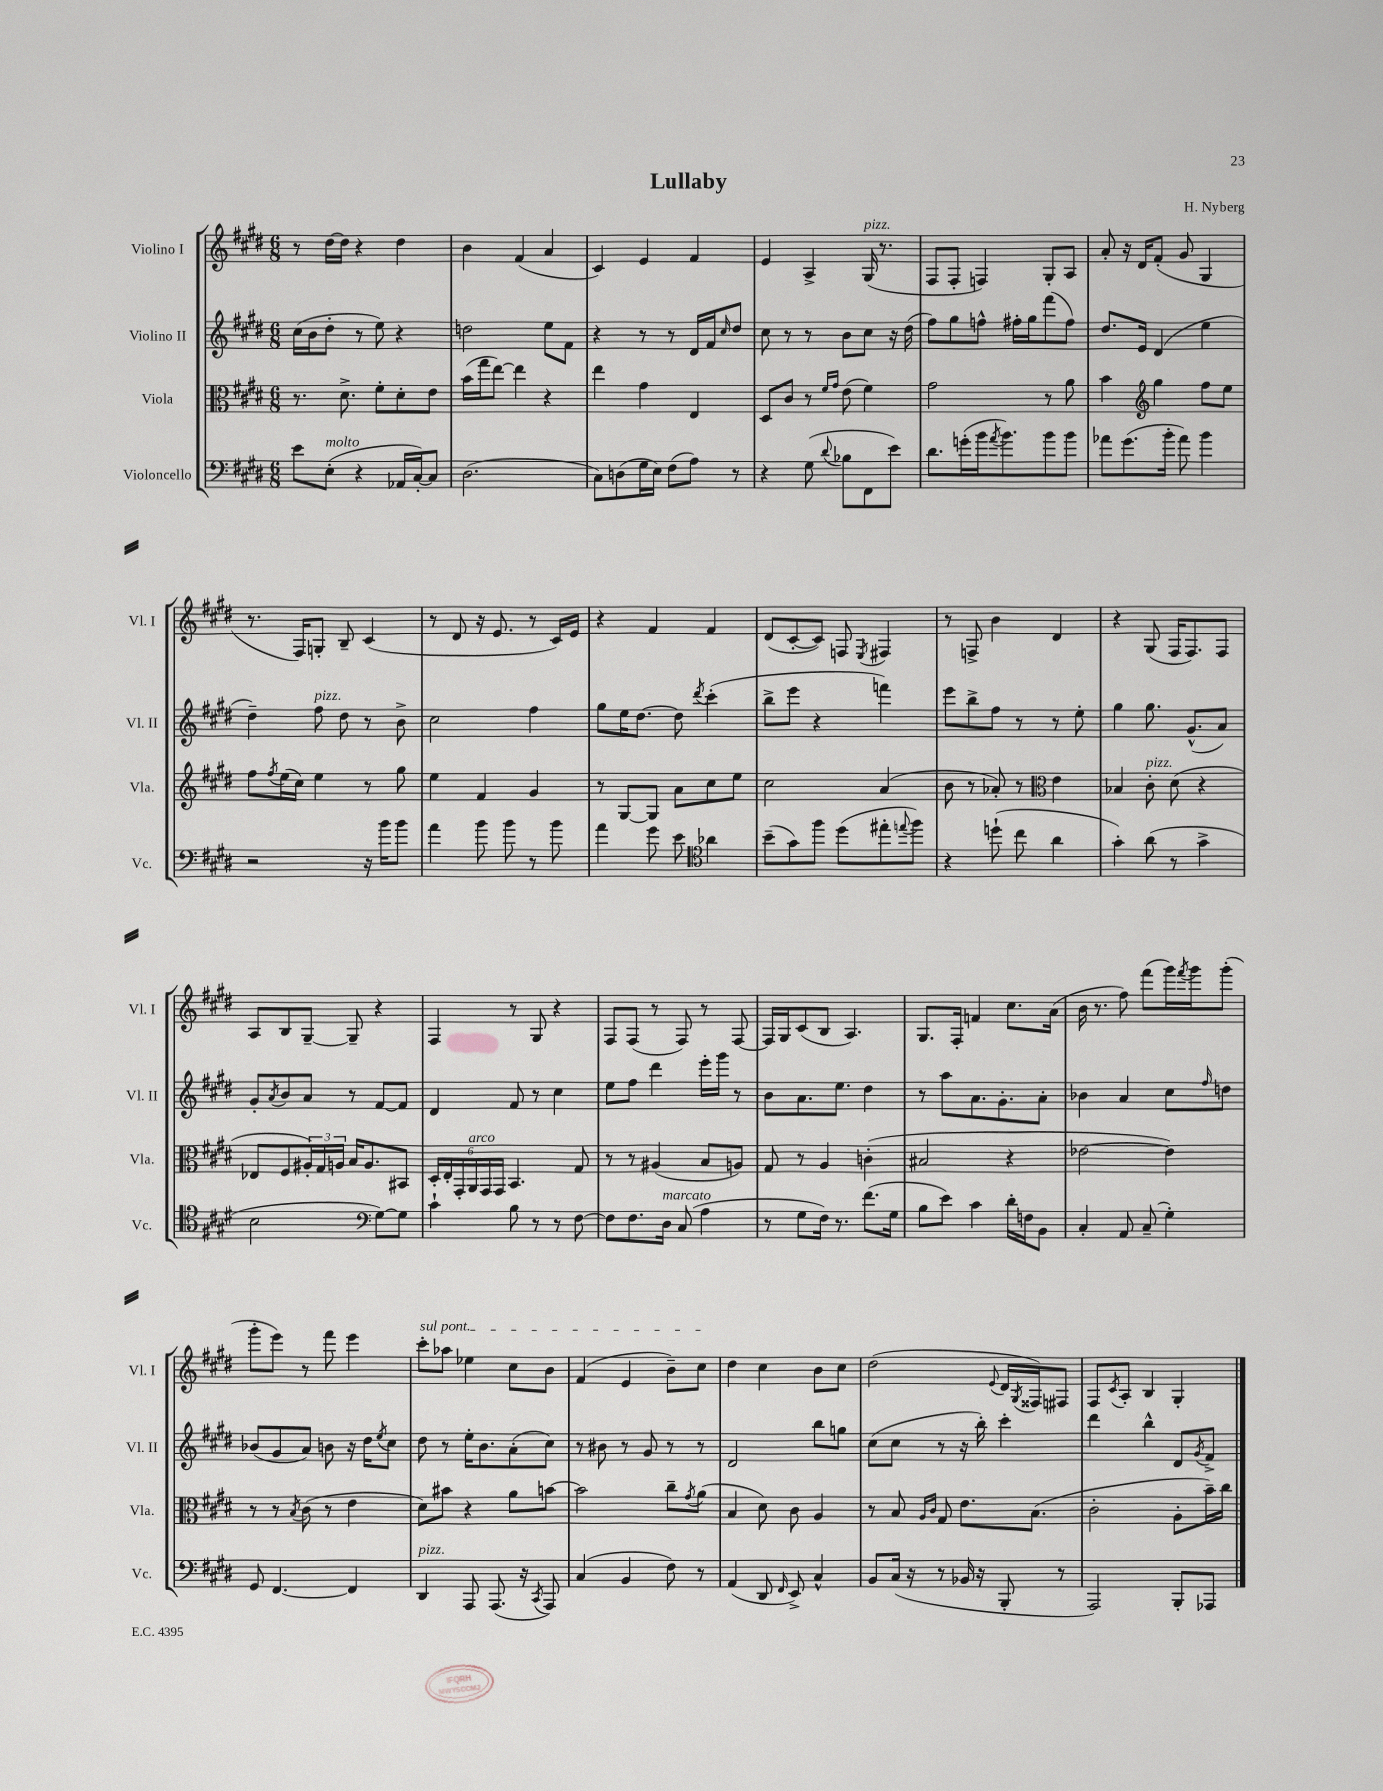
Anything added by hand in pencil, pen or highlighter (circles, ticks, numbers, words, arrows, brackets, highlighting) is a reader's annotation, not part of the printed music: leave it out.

**kern	**kern	**kern	**kern
*part4	*part3	*part2	*part1
*staff4	*staff3	*staff2	*staff1
*I"Violoncello	*I"Viola	*I"Violino II	*I"Violino I
*I'Vc.	*I'Vla.	*I'Vl. II	*I'Vl. I
*clefF4	*clefC3	*clefG2	*clefG2
*k[f#c#g#d#]	*k[f#c#g#d#]	*k[f#c#g#d#]	*k[f#c#g#d#]
*M6/8	*M6/8	*M6/8	*M6/8
=1	=1	=1	=1
8e\L	8.r	(16cc#\LL	8r
.	.	16b\J	.
!LO:TX:a:i:t=molto	!	!	!
(8E'\J	.	8dd#'\J	[16dd#\LL
.	8.d#^\	.	16dd#\JJ]
4r	.	8r	4r
.	8f#'\L	8ee\)	.
16AA-X/LL	8d#'\	4r	4dd#\
[16C#'/J)	.	.	.
8C#/J]	8e\J	.	.
=2	=2	=2	=2
(2.D#\	(16b\LL	2ddn\	4b\
.	16gg#\J	.	.
.	[8ee\J)	.	.
.	4ee\]	.	(4f#/
.	4r	8ee\L	4a/
.	.	8f#\J	.
=3	=3	=3	=3
8C#\L)	4ee\	4r	4c#/)
(8Dn\	.	.	.
16G#\L	4g#\	8r	4e/
16E\JJ)	.	.	.
(8F#\L	.	8r	.
8A\J)	4E/	16d#/LL	4f#/
.	.	16f#/J	.
.	.	16qqcc#/	.
8r	.	8dd#/J	.
=4	=4	=4	=4
4r	8D#/L	8cc#\	4e/
.	8c#/J	8r	.
(8G#\	8r	8r	4A^/
.	16qqf#/LL	.	.
8qqd#/	16qqg#/JJ	.	.
8B-X\L	(8e\	8b\L	.
!	!	!	!LO:TX:a:i:t=pizz.
8FF#\	4f#\)	8cc#\J	(16G#/
.	.	.	8.r
8e\J)	.	16r	.
.	.	(16dd#\	.
=5	=5	=5	=5
8.d#\L	2g#\	8ff#\L)	8F#/L
.	.	8gg#\	8F#'/J
(16gn'\L	.	.	.
16b\J	.	8ffn^^\J	4Fn/)
8qa/	.	.	.
8.b\)	.	.	.
.	.	16ff#X'\LL	.
.	.	16gg#\J	.
8b\	8r	(8fff#\	8G#'/L
8b\J	8a\	8ff#\J)	8A/J
=6	=6	=6	=6
8a-X\L	4b\	8.dd#/L	8a'/
(8.g#\	.	.	16r
.	.	16e/Jk	16d#/KL
*	*clefG2	*	*
.	4gg#\	(4d#/	(8f#'/J
16b'\Jk	.	.	.
8a-\)	.	.	8g#/
4b\	8ff#\L	4ee\	4G#/
.	8ee\J	.	.
!!LO:LB:g=z
=7	=7	=7	=7
2r	8ff#\L	4dd#~\)	8.r
.	8qff#/	.	.
.	(16ee\L	.	.
.	16cc#\JJ)	.	16F#/KL)
!	!	!LO:TX:a:i:t=pizz.	!
.	4ee\	8ff#\	8Gn'/J
.	.	8dd#\	8B~/
16r	8r	8r	(4c#/
16b\KL	.	.	.
8b\J	8gg#\	8b^\	.
=8	=8	=8	=8
4a\	4ee\	2cc#\	8r
.	.	.	8d#/
8b\	4f#/	.	16r
.	.	.	8.e/
8b\	.	.	.
8r	4g#/	4ff#\	8r
8b\	.	.	16c#/LL)
.	.	.	16e/JJ
=9	=9	=9	=9
4a\	8r	8gg#\L	4r
.	[8G#/L	16ee\K	.
.	.	[8.dd#\J	.
8g#\	8G#/J]	.	4f#/
8e\	8a\L	8dd#\]	.
*clefC4	*	*	*
.	.	8qddd#/	.
4a-X\	8cc#\	(4ccc#'\	4f#/
.	8ee\J	.	.
=10	=10	=10	=10
(8b~\L	2cc#\	8bb^\L	(8d#/L
8g#\)	.	8eee\J	[8c#'/
8ff#\J	.	4r	8c#/J])
(8dd#\L	.	.	8Fn/
.	.	.	8qE/
8ee#X'\	(4a/	4fffn\)	4F#X/
8qqeen/	.	.	.
8ff#\J)	.	.	.
=11	=11	=11	=11
4r	8b\	8eee\L	8r
.	8r	8bb^\	8Fn^/
(8ddn`\	8a-X'/)	8ff#\J	4b\
8cc#\	8r	8r	.
*	*clefC3	*	*
4a\	4e\	8r	4d#/
.	.	8ee'\	.
=12	=12	=12	=12
4g#'\)	4B-X/	4gg#\	4r
!	!LO:TX:a:i:t=pizz.	!	!
(8a\	8c#'\	8.gg#\	(8G#/
8r	(8d#\	.	16F#/KL
.	.	(8.g#^^/L	8.F#/)
4g#^\	4r	.	.
.	.	8a/J)	8F#/J
!!LO:LB:g=z
=13	=13	=13	=13
2B\	8E-X/L	8g#'/L	8A/L
.	.	8qa/	.
.	8F#/	8b/	8B/
.	24A#X'/L)	8a/J	[8G#~/J
.	24G#/	.	.
.	24An/JJ	.	.
.	16B/KL	8r	8G#~/]
.	8.A/	.	.
*clefF4	*	*	*
[8G#\L)	.	[8f#/L	4r
8G#\J]	8BB#X/J	8f#/J]	.
=14	=14	=14	=14
4c#`\	24D#'/LL	4d#/	4F#/
.	24E'/	.	.
.	24GG#'/	.	.
!	!LO:TX:a:i:t=arco	!	!
.	24AA/	.	.
.	24GG#/	.	.
.	24GG#/JJ	.	.
8B\	4.BB/	8f#/	8r
8r	.	8r	8G#/
8r	.	4cc#\	4r
[8F#\	8G#/	.	.
=15	=15	=15	=15
8F#\L]	8r	8ee\L	8F#/L
8.F#\	8r	8ff#\J	(8F#/J
.	(4A#X/	4ddd#\	8r
!LO:TX:a:i:t=marcato	!	!	!
16D#\Jk	.	.	.
(8C#/	.	.	8F#/)
4A\	8B/L	16eee'\LL	8r
.	.	16ggg#\JJ	.
.	8An/J)	8r	[8F#/
=16	=16	=16	=16
8r	8G#/	8b\L	16F#/LL]
.	.	.	16G#/J
8G#\L	8r	8.a\	(8c#/
16F#\Jk)	4A/	.	8B/J
8.r	.	8.ee\J	.
.	.	.	4.A/)
(8.f#\L	(4cn'\	4dd#\	.
16G#\Jk	.	.	.
=17	=17	=17	=17
8B\L	2B#X/	8r	8.G#/L
8e\J)	.	8aa\L	.
.	.	.	16F#'/Jk
4c#\	.	8.a\	4fn/
.	.	8.g#'\	.
16d#'\LL	4r	.	8.cc#\L
16Fn\J	.	.	.
8BB\J	.	8a'\J	.
.	.	.	(16a\Jk
=18	=18	=18	=18
4C#'/	[2e-X\	4b-X\	16b\
.	.	.	8.r
8AA/	.	4a/	8ff#\)
(8C#~/	.	.	(8fff#\L
4G#'\)	4e-\])	8cc#\L	16ggg#\L)
.	.	.	8qfff#/
.	.	.	16ggg#\J
.	.	16qqff#/	.
.	.	8ddn\J	(8ggg#'\J
!!LO:LB:g=z
=19	=19	=19	=19
8GG#/	8r	(8b-X/L	8ggg#'\L
[4.FF#/	8r	8g#/	8eee\J)
.	8qB/	.	.
.	(8c#\	8a/J)	8r
.	8r	8bn\	8fff#\
4FF#/]	4e\	16r	4eee\
.	.	16dd#\KL	.
.	.	8qee/	.
.	.	8cc#\J	.
=20	=20	=20	=20
!	!	!	!LO:TX:a:i:t=sul pont.
!LO:TX:a:i:t=pizz.	!	!	!
4DD#/	8d#\L)	8dd#\	8ccc#'\L
.	8b#X\J	8r	8aa-X\J
8AAA/	4r	16ee'\KL	4ee-X\
.	.	8.b\	.
(8.AAA/	.	.	.
.	8a\L	(8a'\	8cc#\L
16r	.	.	.
8qCC#/	.	.	.
8AAA/)	[8bn\J	8cc#\J)	8b\J
=21	=21	=21	=21
(4C#/	2b\]	8r	(4f#/
.	.	8b#X\	.
4BB/	.	8r	4e/
.	.	8g#/	.
8F#\)	8cc#~\L	8r	8b~\L)
.	8qg#/	.	.
8r	(8a\J	8r	8cc#\J
=22	=22	=22	=22
(4AA/	4B/	2d#/	4dd#\
8DD#/	8d#\)	.	4cc#\
16qqFF#/	.	.	.
8EE^/)	8c#\	.	.
4C#^^/	4A/	8bb\L	8b\L
.	.	8ggn\J	8cc#\J
=23	=23	=23	=23
8BB/L	8r	(8cc#\L	(2dd#\
(16C#/Jk	8B/	8cc#\J	.
16r	.	.	.
.	16qqA/LL	.	.
.	16qqc#/JJ	.	.
8r	8G#/	8r	.
16BB-X/	8.e\L	16r	.
16r	.	16bb'\)	.
.	.	.	8qqe/
8BBB'/	.	4ccc#'\	16d#/LL
.	.	.	8qG#/
.	(8.B\J	.	16F##X/J)
8r	.	.	8F#X/J
=24	=24	=24	=24
2AAA/)	2c#'\	4ddd#\	8F#/L
.	.	.	8qc#/
.	.	.	8A'/J
.	.	4bb^^\	4B/
8BBB'/L	8A'\L	8d#/L	4G#'/
.	.	8qg#/	.
8AAA-X/J	16b~\L)	8f#^/J	.
.	16cc#\JJ	.	.
==	==	==	==
*-	*-	*-	*-
